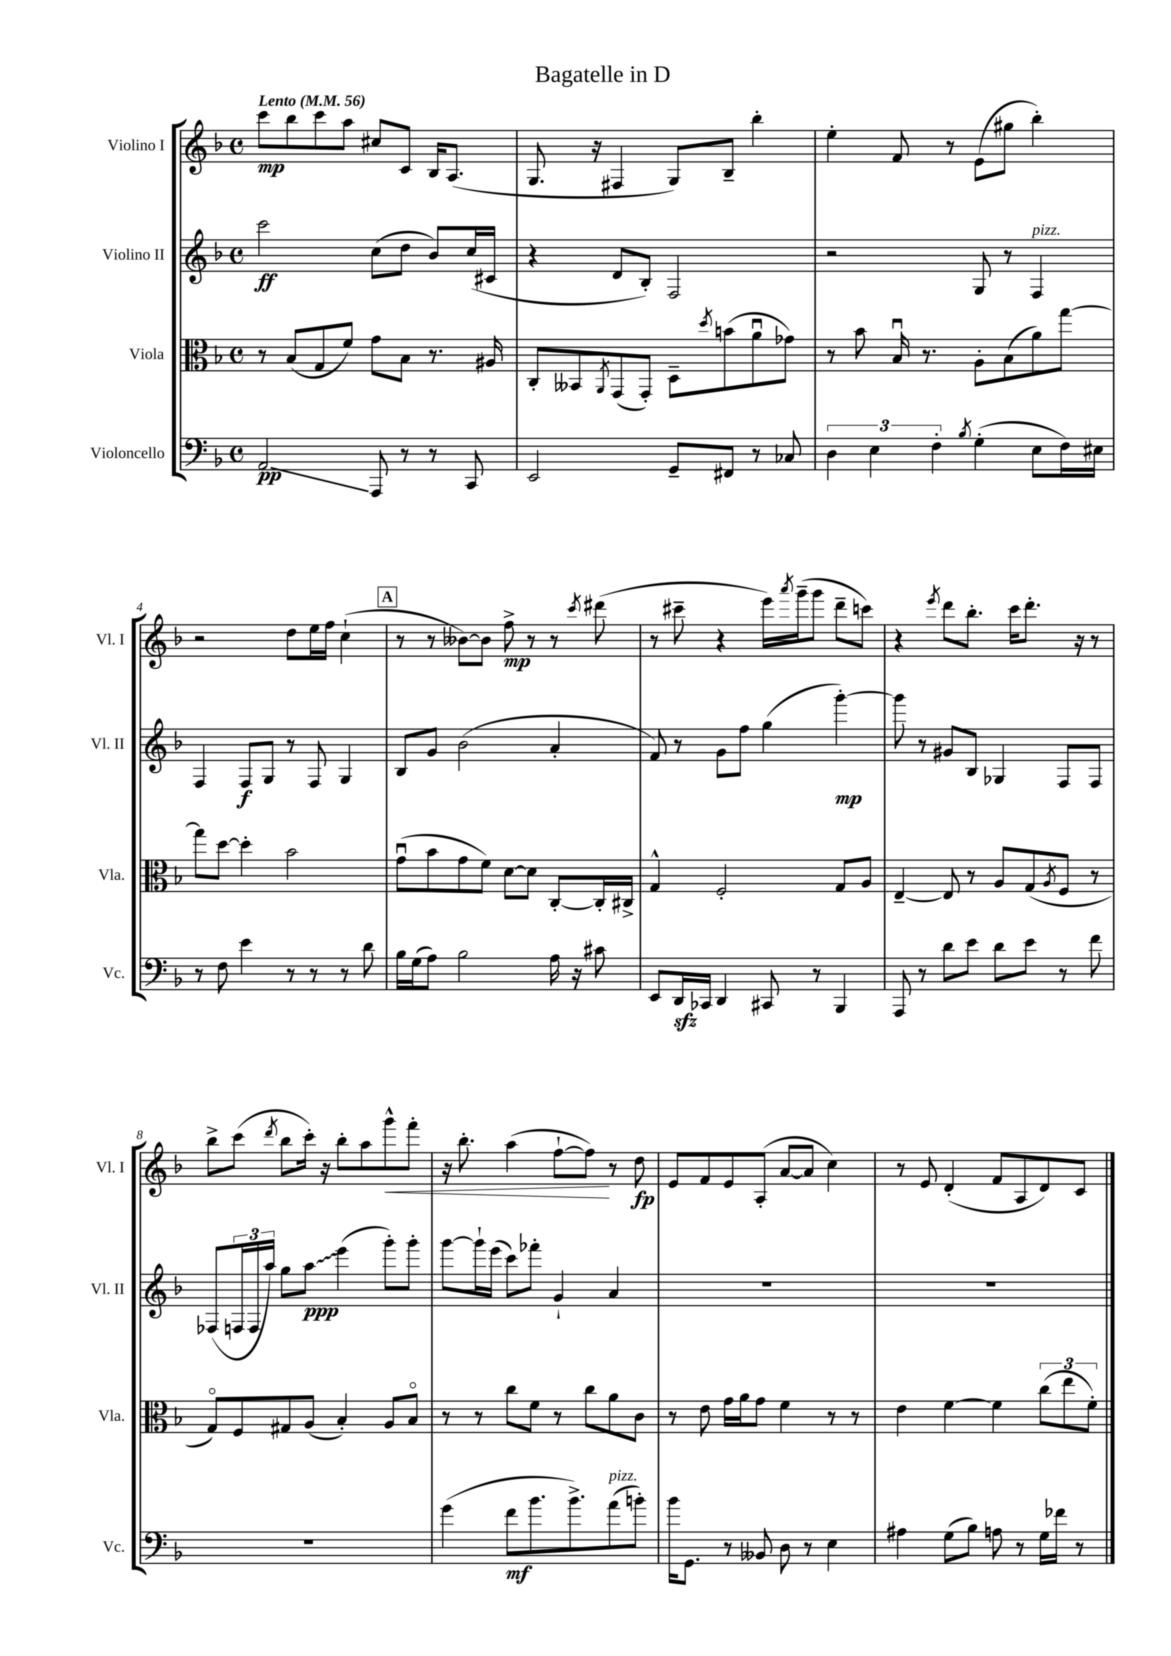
\header { title = "Bagatelle in D" }
<<
\new StaffGroup <<
\new Staff = "s0" \with { instrumentName = "Violino I" shortInstrumentName = "Vl. I" } {
    \clef treble \key f \major \defaultTimeSignature \time 4/4 \tempo "Lento" 4 = 56
    c'''8\mp bes''8 c'''8 a''8 cis''8 c'8 bes16 a8.( |
    g8. r16 fis4 g8) bes8-- bes''4-. |
    e''4-. f'8 r8 e'8( gis''8 bes''4-.) |
    r2 d''8 e''16 f''16 c''4-!( |
    \mark \markup { \box "A" } r8 r8 beses'8~) beses'8 f''8->\mp r8 r8 \acciaccatura { c'''8 } dis'''8( |
    r8 cis'''8-- r4 e'''16) \acciaccatura { a'''8 } g'''16--( g'''8 d'''8-- c'''8) |
    r4 \acciaccatura { e'''8 } d'''8 bes''8.-. c'''16 d'''8.-. r16 r8 |
    bes''8-> c'''8( \acciaccatura { d'''8 } bes''8 c'''16-.) r16 bes''8-. a''8 g'''8-^\< f'''8-. |
    r16 bes''8.-. a''4( f''8~-! f''8\!) r8 d''8\fp |
    e'8 f'8 e'8 a8-.( a'8~ a'8 c''4) |
    r8 e'8 d'4-.( f'8 a8 d'8) c'8 \bar "|." |
}
\new Staff = "s1" \with { instrumentName = "Violino II" shortInstrumentName = "Vl. II" } {
    \clef treble \key f \major \defaultTimeSignature \time 4/4
    c'''2\ff c''8( d''8 bes'8) c''16( cis'16 |
    r4 d'8 bes8-.) f2 |
    r2 g8 r8 f4^\markup { \italic "pizz." } |
    f4 f8\f g8 r8 f8 g4 |
    \mark \markup { \box "A" } bes8 g'8 bes'2( a'4-. |
    f'8) r8 g'8 f''8 g''4( g'''4~-.\mp) |
    g'''8 r8 gis'8 bes8 ges4 f8 f8 |
    fes8( \tuplet 3/2 { f16 f16 a''16) } g''8 \once \override Glissando.style = #'zigzag a''8\glissando\ppp e'''4( g'''8-.) g'''8-. |
    g'''8~ g'''16-! e'''16( c'''8) fes'''8-. g'4-! a'4 |
    R1 |
    R1 \bar "|." |
}
\new Staff = "s2" \with { instrumentName = "Viola" shortInstrumentName = "Vla." } {
    \clef alto \key f \major \defaultTimeSignature \time 4/4
    r8 bes8( g8 f'8) g'8 bes8 r8. ais16 |
    c8-. beses,8 \acciaccatura { a,8 } g,8( g,8-.) d8-- \acciaccatura { d''8 } b'8( a'8\downbow ges'8) |
    r8 bes'8 bes16\downbow r8. a8-. bes8( a'8) g''8~ |
    g''8 d''8~ d''4-. bes'2 |
    \mark \markup { \box "A" } g'8\downbow( bes'8 g'8 f'8) d'8~ d'8 c8~-. c16-. cis16-> |
    g4-^ f2-. g8 a8 |
    e4~-- e8 r8 a8 g8( \acciaccatura { a8 } f8 r8 |
    g8\flageolet) f8 gis8 a8( bes4-.) a8 bes8\flageolet |
    r8 r8 c''8 f'8 r8 c''8 a'8 c'8 |
    r8 e'8 g'16 a'16 g'8 f'4 r8 r8 |
    e'4 f'4~ f'4 \tuplet 3/2 { c''8( e''8 f'8-.) } \bar "|." |
}
\new Staff = "s3" \with { instrumentName = "Violoncello" shortInstrumentName = "Vc." } {
    \clef bass \key f \major \defaultTimeSignature \time 4/4
    a,2\glissando\pp a,,8 r8 r8 c,8 |
    e,2 g,8-- fis,8 r8 ces8 |
    \tuplet 3/2 { d4 e4 f4-. } \acciaccatura { bes8 } g4-.( e8 f16) eis16 |
    r8 f8 e'4 r8 r8 r8 d'8 |
    \mark \markup { \box "A" } bes16 g16( a8) bes2 a16 r16 cis'8 |
    e,8 d,16\sfz ces,16 d,4 cis,8 r8 bes,,4 |
    a,,8 r8 d'8 e'8 d'8 e'8 r8 f'8 |
    R1 |
    g'4( f'8\mf bes'8. bes'8.->) a'8^\markup { \italic "pizz." }( b'8-.) |
    bes'16 g,8. r8 beses,8 d8 r8 e4 |
    ais4 g8( bes8) a8 r8 g16 fes'16 r8 \bar "|." |
}
>>
>>
